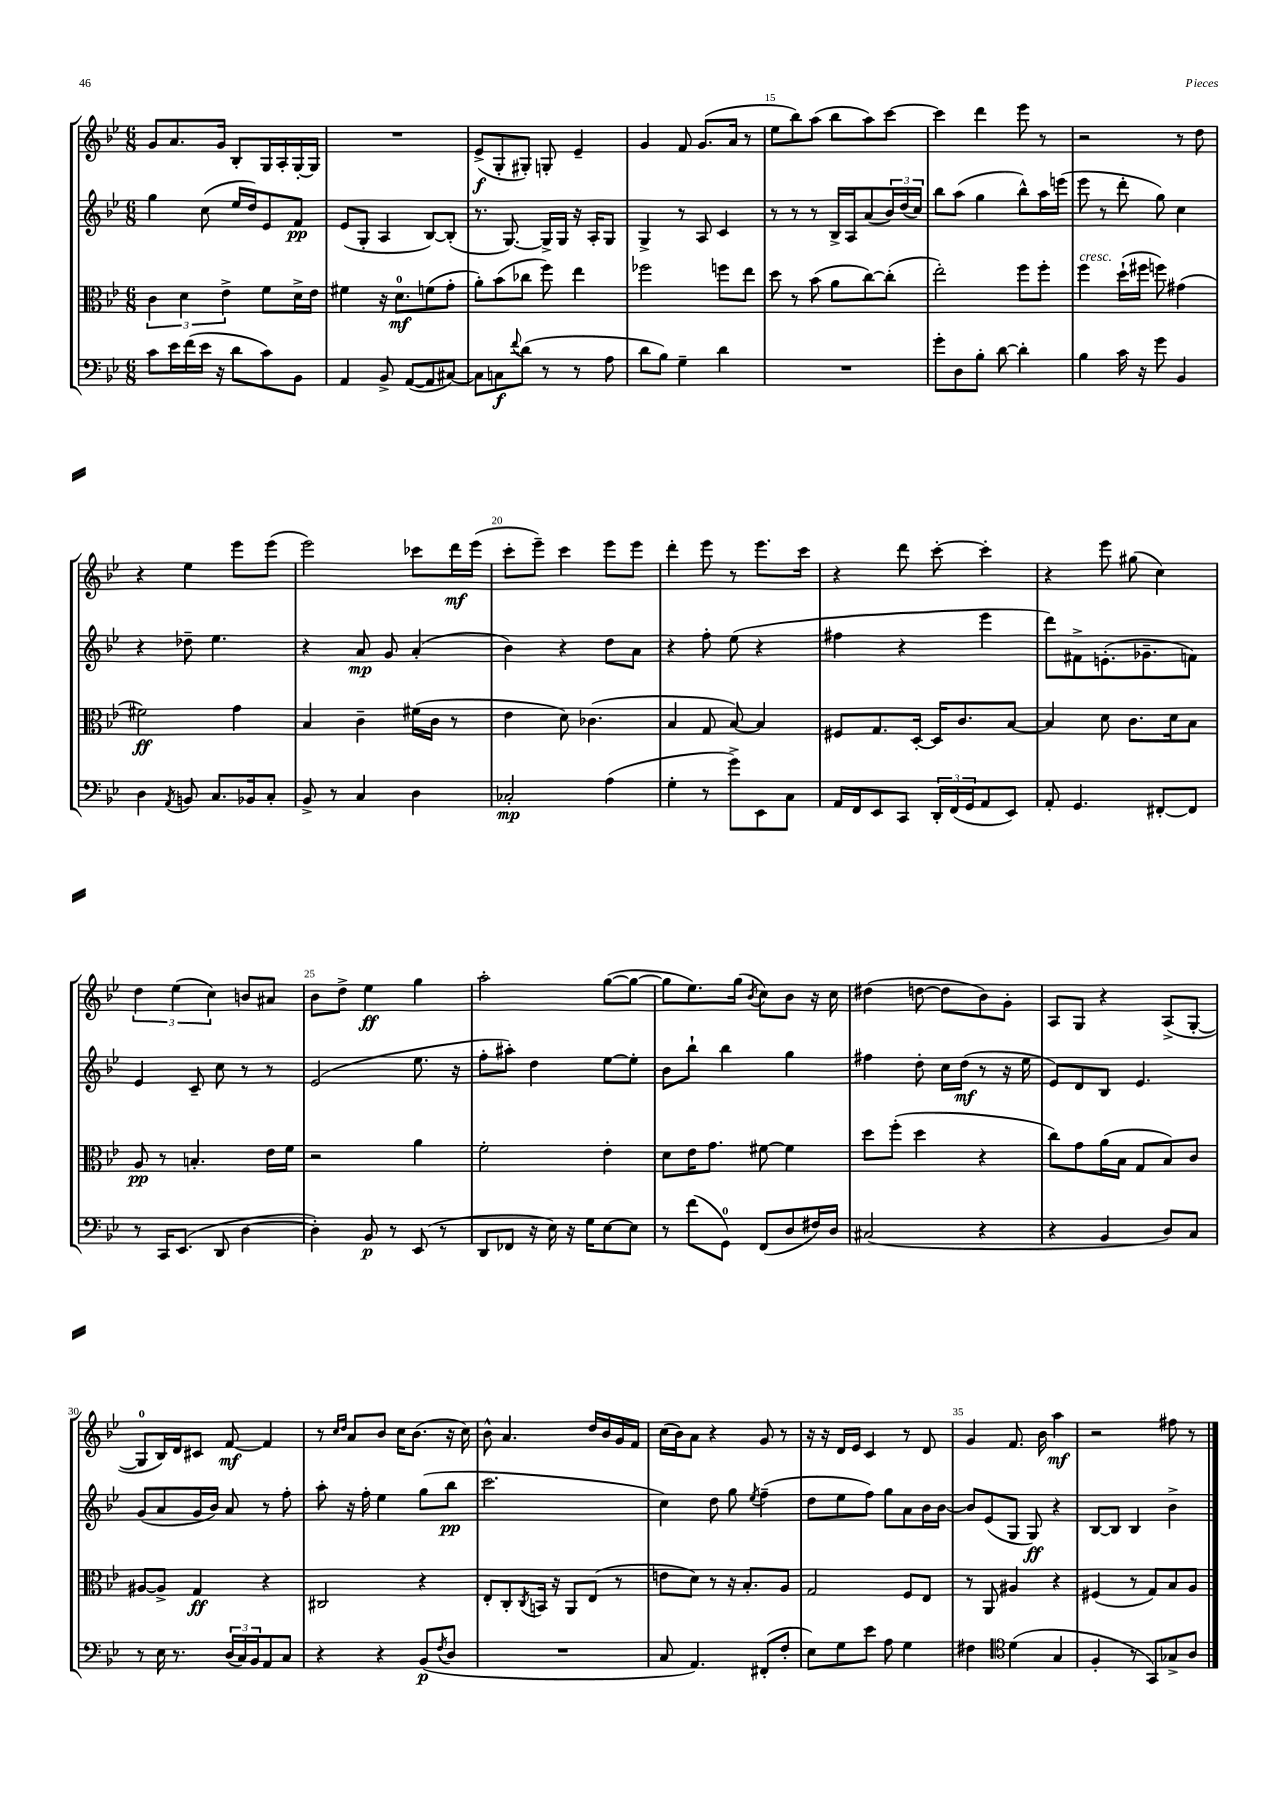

**kern	**kern	**kern	**kern
*staff4	*staff3	*staff2	*staff1
*clefF4	*clefC3	*clefG2	*clefG2
*k[b-e-]	*k[b-e-]	*k[b-e-]	*k[b-e-]
*M6/8	*M6/8	*M6/8	*M6/8
8c	6c	4gg	8g
16e-	.	.	8.a
.	6d	.	.
(16f	.	.	.
16e-	.	(8cc	.
16r	.	.	16g
.	6e-^	.	.
8d	.	16ee-	8B-'
.	.	16dd)	.
8c)	8f	8e-	16G
.	.	.	16A'
8BB-	16d^	8f	[16G'
.	16e-	.	16G]
=	=	=	=
4AA	4f#	(8e-	2.r
.	.	8G'	.
8BB-^	16r	4A	.
.	8.d	.	.
([8AA	.	.	.
8AA]	(8f	[8B-)	.
[8C#)	8g'	(8B-']	.
=	=	=	=
8C#]	8a')	8.r	(8e-^
8C	(8b-	.	8G'
.	.	[8.G)	.
8qqf	.	.	.
(8d	8cc-	.	8G#')
8r	8ff)	16G^]	8G'
.	.	16G	.
8r	4ee-	16r	4e-~
.	.	16A'	.
8A	.	8G	.
=	=	=	=
8d	2ff-	4G^	4g
8B-)	.	.	.
4G~	.	8r	8f
.	.	8A	(8.g
4d	8ff	4c	.
.	.	.	16a
.	8ee-	.	8r
=	=	=	=
2.r	8dd	8r	8ee-
.	8r	8r	8bb-)
.	(8b-	8r	(8aa
.	8a	16B-^	8bb-
.	.	16A	.
.	[8cc)	(8a	8aa)
.	(8cc']	24b-)	[8ccc
.	.	(24dd	.
.	.	24cc)	.
=	=	=	=
8g'	2ee-')	8bb-	4ccc]
8D	.	(8aa	.
8B-'	.	4gg	4ddd
[8d	.	.	.
4d']	8ff	8bb-^^)	8eee-
.	8ff'	16aa	8r
.	.	(16eee	.
=	=	=	=
4B-	4ff	8eee-	2r
.	.	8r	.
16c	(16dd`	8ddd'	.
16r	16ff#	.	.
8g	8ff)	8gg)	.
4BB-	(4g#	4cc	8r
.	.	.	8dd
=	=	=	=
4D	2f#)	4r	4r
8qAA	.	.	.
8BB	.	8dd-~	4ee-
8.C	.	4.ee-	.
.	4g	.	8eee-
16BB-	.	.	.
8C'	.	.	(8eee-
=	=	=	=
8BB-^	4B-	4r	2eee-)
8r	.	.	.
4C	4c~	8a	.
.	.	8g	.
4D	(16f#	(4a'	8ccc-
.	16c	.	.
.	8r	.	16ddd
.	.	.	(16eee-
=	=	=	=
2C-'	4e-	4b-)	8ccc'
.	.	.	8eee-~)
.	8d)	4r	4ccc
.	(4.c-	.	.
(4A	.	8dd	8eee-
.	.	8a	8eee-
=	=	=	=
4G'	4B-	4r	4ddd'
8r	8G	8ff'	8eee-
8g^)	[8B-)	(8ee-	8r
8EE-	4B-]	4r	8.eee-
8C	.	.	.
.	.	.	16ccc
=	=	=	=
16AA	8F#	4ff#	4r
16FF	.	.	.
8EE-	8.G	.	.
8CC	.	4r	8ddd
.	[16D'	.	.
24DD'	16D]	.	[8ccc'
(24FF	.	.	.
.	8.c	.	.
24GG	.	.	.
8AA	.	4eee-	4ccc']
8EE-)	[8B-	.	.
=	=	=	=
8AA'	4B-]	8ddd)	4r
4.GG	.	8f#^	.
.	8d	(8.e'	8eee-
.	8.c	.	(8gg#
.	.	8.g-~	.
[8FF#'	.	.	4cc)
.	16d	.	.
8FF#]	8B-	8f)	.
=	=	=	=
8r	8A	4e-	6dd
16CC	8r	.	.
.	.	.	(6ee-
(8.EE-	.	.	.
.	4.B'	8c~	.
.	.	.	6cc)
8DD	.	8cc	.
[4D	.	8r	8b
.	16e-	8r	8a#
.	16f	.	.
=	=	=	=
4D'])	2r	(2e-	8b-
.	.	.	8dd^
8BB-	.	.	4ee-
8r	.	.	.
(8EE-	4a	8.ee-	4gg
8r	.	.	.
.	.	16r	.
=	=	=	=
8DD	2f'	8ff'	2aa'
8FF-	.	8aa#')	.
16r	.	4dd	.
16E-)	.	.	.
16r	.	.	.
16G	.	.	.
[8E-	4e-'	[8ee-	([8gg
8E-]	.	8ee-']	8gg_
=	=	=	=
8r	8d	8b-	8gg]
(8f	16e-	8bb-`	8.ee-)
.	8.g	.	.
8GG)	.	4bb-	.
.	.	.	(16gg
.	.	.	8qb-
(8FF	[8f#	.	8cc)
8D	4f#]	4gg	8b-
16F#)	.	.	16r
16D	.	.	16cc
=	=	=	=
(2C#	8dd	4ff#	(4dd#
.	(8ff'	.	.
.	4dd	8dd'	[8dd
.	.	16cc	8dd]
.	.	(16dd	.
4r	4r	8r	8b-)
.	.	16r	8g'
.	.	16ee-	.
=	=	=	=
4r	8cc)	8e-)	8A
.	8g	8d	8G
4BB-	(16a	8B-	4r
.	16B-	.	.
.	8G	4.e-	.
8D)	8B-)	.	(8A^
8C	8c	.	[8G'
=	=	=	=
8r	[8A#	(8g	8G]
16E-	8A#^]	8a	16B-)
8.r	.	.	16d
.	4G	16g	8c#
.	.	16b-)	.
(24D	.	8a	[8f
24C)	.	.	.
24BB-	.	.	.
8AA	4r	8r	4f]
8C	.	8ff'	.
=	=	=	=
4r	2C#	8aa'	8r
.	.	.	16qqcc
.	.	.	16qqdd
.	.	16r	8a
.	.	16ff'	.
4r	.	4ee-	8b-
.	.	.	16cc
.	.	.	(8.b-
(8BB-	4r	(8gg	.
8qF	.	.	.
8D	.	8bb-	16r
.	.	.	16cc)
=	=	=	=
2.r	8E-'	2.ccc	8b-^^
.	8C'	.	4.a
.	8qC	.	.
.	16BB	.	.
.	16r	.	.
.	8AA	.	.
.	(8E-	.	16dd
.	.	.	16b-
.	8r	.	16g
.	.	.	16f
=	=	=	=
8C	8e	4cc)	(16cc
.	.	.	16b-)
4.AA)	8d)	.	8a
.	8r	8dd	4r
.	16r	8gg	.
.	8.B-'	.	.
.	.	8qee-	.
(8FF#'	.	(4ff~	8g
8F'	8A	.	8r
=	=	=	=
8E-)	2G	8dd	16r
.	.	.	16r
8G	.	8ee-	16d
.	.	.	16e-
8e-	.	8ff)	4c
8A	.	8gg	.
4G	8F	8a	8r
.	8E-	16b-	8d
.	.	[16b-	.
=	=	=	=
4F#	8r	8b-]	4g
.	8AA	(8e-	.
*clefC4	*	*	*
(4d	4A#	8G	8.f
.	.	8G)	.
.	.	.	16b-
4G	4r	4r	4aa
=	=	=	=
4F'	(4F#	[8B-	2r
.	.	8B-]	.
8r	8r	4B-	.
8GG)	8G)	.	.
8G-^	8B-	4b-^	8ff#
8A	8A	.	8r
==	==	==	==
*-	*-	*-	*-
